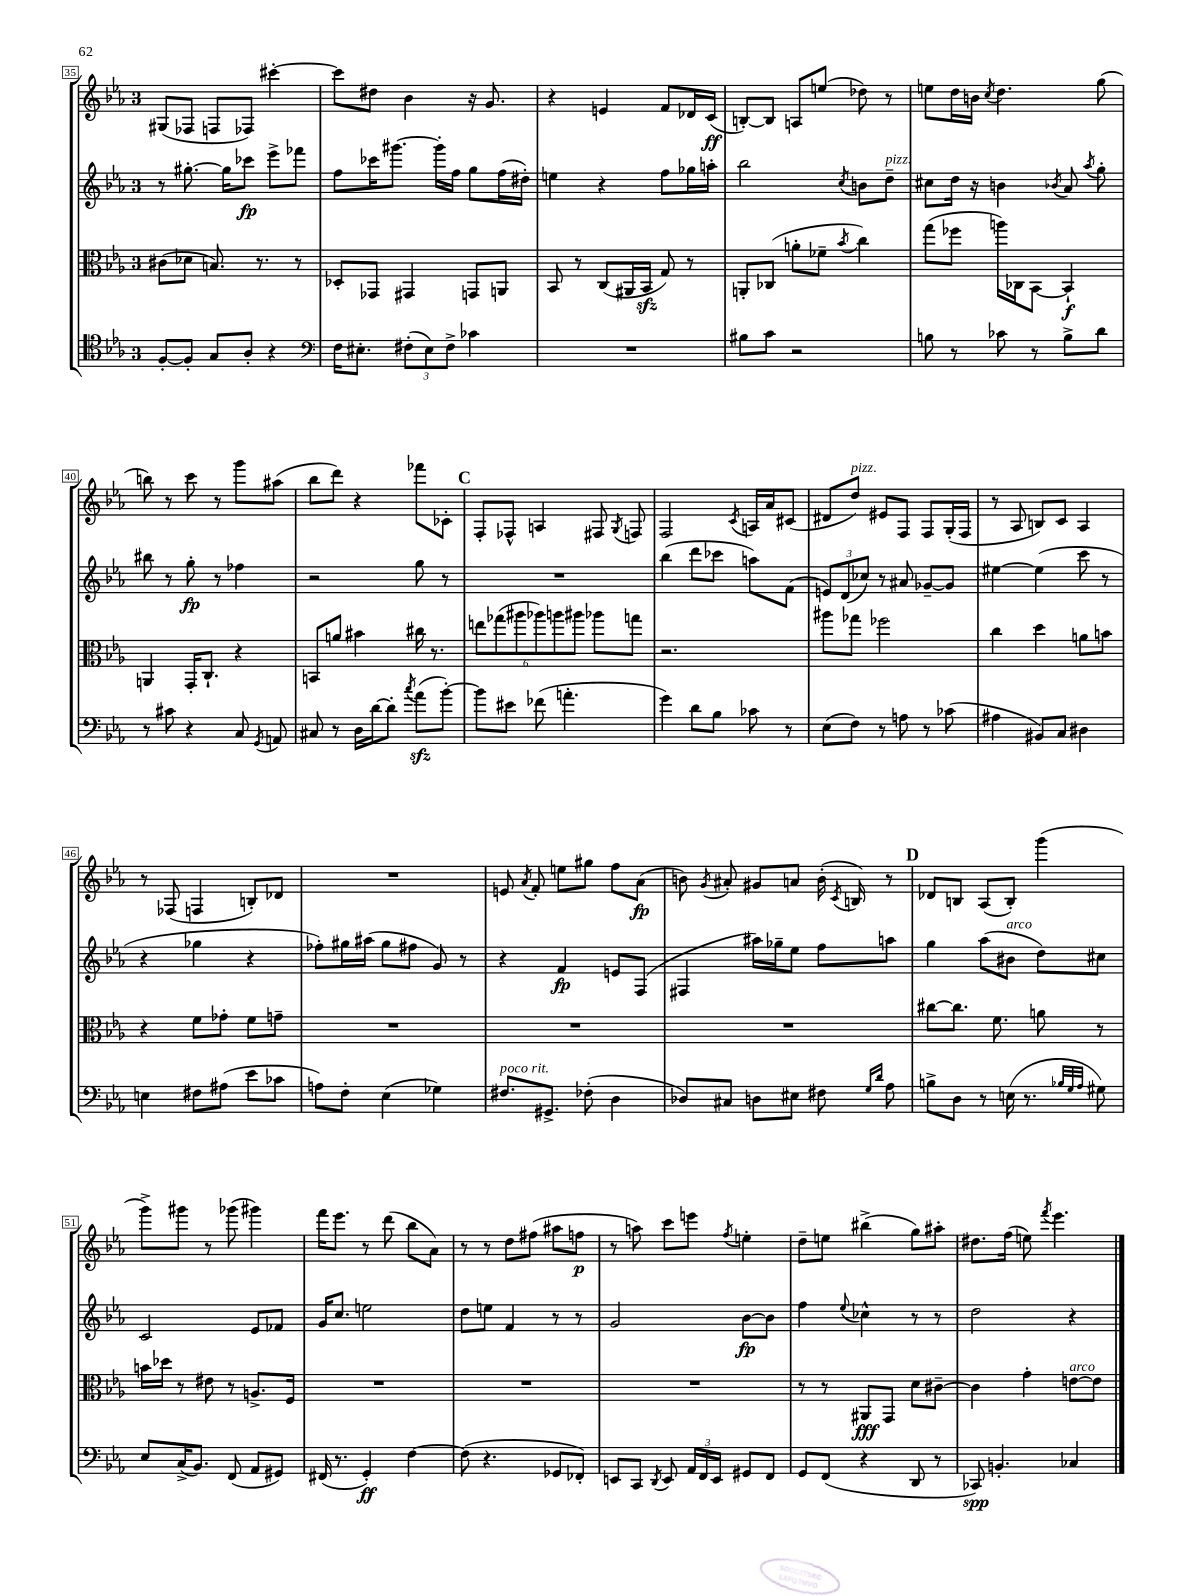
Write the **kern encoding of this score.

**kern	**kern	**kern	**kern
*staff4	*staff3	*staff2	*staff1
*clefC4	*clefC3	*clefG2	*clefG2
*k[b-e-a-]	*k[b-e-a-]	*k[b-e-a-]	*k[b-e-a-]
*M3/4	*M3/4	*M3/4	*M3/4
[8F'	(8c#	8r	(8G#
8F']	8d-	[8.gg#'	8F-
8G	8.B)	.	8F
.	.	16gg#]	.
8A-'	.	8ccc-	8F-)
.	8.r	.	.
4r	.	8eee-^	[4ccc#'
.	8r	8fff-	.
=	=	=	=
*clefF4	*	*	*
16F	8D-'	8ff	8ccc#]
8.E#'	.	.	.
.	8GG-	16ccc-	8dd#
.	.	[8.ggg#	.
(12F#'	4GG#	.	4b-
12E#)	.	.	.
.	.	16ggg#']	.
12F#^	.	.	.
.	.	16ff	.
4c-	8GG	8gg	16r
.	.	.	8.g
.	8AA	(16ff	.
.	.	16dd#')	.
=	=	=	=
2.r	8BB-	4ee	4r
.	8r	.	.
.	(8C	4r	4e
.	16AA#	.	.
.	16BB-	.	.
.	8G)	8ff	8f
.	8r	16gg-	16d-
.	.	16aa'	(16c
=	=	=	=
8B#	8AA'	2bb-	[8B')
8c	(8C-	.	8B]
2r	8a'	.	8A
.	8f-~	.	(8ee
.	8qb-	8qcc	.
.	4cc)	8b	8dd-)
.	.	8dd~	8r
=	=	=	=
8B	(8gg	8cc#	8ee
8r	8ff-	16dd	16dd
.	.	16r	16b
.	.	.	8qcc
8c-	16aa)	4b	4.dd
.	16C-	.	.
8r	[8BB-	.	.
.	.	8qb-	.
8B^	4BB-`]	8a-	.
.	.	8qaa-	.
8d	.	8gg'	(8gg
=	=	=	=
8r	4AA	8bb#	8bb)
8c#	.	8r	8r
4r	16GG'	8gg'	8ccc
.	8.C`	.	.
.	.	8r	8r
8C	4r	4ff-	8ggg
8qGG	.	.	.
8AA	.	.	(8aa#
=	=	=	=
8C#	8BB	2r	8bb-
8r	8a	.	8ddd)
16D	4b#	.	4r
[16d	.	.	.
8d']	.	.	.
8qcc	.	.	.
(8a-	16cc#	8gg	8fff-
.	8.r	.	.
[8b-')	.	8r	8c-'
=	=	=	=
8b-]	12ee	2.r	8F'
.	(12gg-	.	.
8e#	.	.	8F-^^
.	12aa#	.	.
(8f-	12aa-)	.	4A
.	12aa	.	.
4.a'	.	.	.
.	12aa#	.	.
.	8aa-	.	8F#
.	.	.	8qG
.	8gg	.	8F
=	=	=	=
4g)	2.r	(4bb-	2F
8d	.	8ddd	.
8B-	.	8ccc-	.
.	.	.	8qc
8c-	.	8aa)	16A
.	.	.	16a-
8r	.	(8f	(8c#
=	=	=	=
(8E-	8aa#	12e)	8d#
.	.	(12d	.
8F)	8gg-	.	8dd)
.	.	12cc-)	.
8r	2ff-	8r	8e#
8A	.	8a#	8F
8r	.	[8g-~	8F
(8c-	.	8g-]	(16G'
.	.	.	16F
=	=	=	=
4A#	4cc	[4ee#	8r
.	.	.	8A-
8BB#)	4dd	(4ee#]	8B)
8C	.	.	8c
4D#	8a	8ccc	4A-
.	8b	8r	.
=	=	=	=
4E	4r	4r	8r
.	.	.	(8F-
8F#	8f	4gg-	4F
(8A#	8g-'	.	.
8e-	8f	4r	8B')
8c-	8g~	.	8d-
=	=	=	=
8A)	2.r	8ff-')	2.r
8F'	.	16gg#	.
.	.	(16aa#	.
(4E-	.	8gg#	.
.	.	8ff#	.
4G-)	.	8g)	.
.	.	8r	.
=	=	=	=
8.F#	2.r	4r	8e
.	.	.	8qa-
.	.	.	8f'
8.GG#^	.	.	.
.	.	4f	8ee
(8F-'	.	.	8gg#
4D	.	8e	8ff
.	.	(8F	(8a-
=	=	=	=
8D-)	2.r	4F#	8b)
.	.	.	8qg
8C#	.	.	8a#'
8D	.	16aa#)	8g#
.	.	16gg-~	.
8E#	.	8ee-	8a
8F#	.	8ff	(16b'
.	.	.	8qc
.	.	.	16B)
16qqG	.	.	.
16qqd	.	.	.
8A-	.	8aa	8r
=	=	=	=
8B^	[8cc#	4gg	8d-
8D	8.cc#]	.	8B
8r	.	(8aa-	(8A-
.	8.f	.	.
(16E	.	8b#	8B')
8.r	.	.	.
.	8a	8dd)	(4ggg
32qqB-	.	.	.
32qqG	.	.	.
32qqA-	.	.	.
8G#)	8r	8cc#	.
=	=	=	=
8E-	16b	2c	8ggg^)
.	16dd-	.	.
(16C^	8r	.	8ggg#
8.BB-)	.	.	.
.	8e#	.	8r
(8FF	8r	.	(8ggg-
8AA-	8.A^	8e-	4ggg#)
8GG#)	.	8f-	.
.	16F	.	.
=	=	=	=
(16FF#	2.r	16g	16fff
8.r	.	8.cc	8.eee-
4GG')	.	2ee	8r
.	.	.	(8ddd
[4F	.	.	8bb-
.	.	.	8a-)
=	=	=	=
(8F]	2.r	8dd	8r
4.r	.	8ee	8r
.	.	4f	8dd
.	.	.	(8ff#
8GG-	.	8r	8aa#
8FF-')	.	8r	8ff
=	=	=	=
8EE	2.r	2g	8r
8CC	.	.	8aa)
8qDD	.	.	.
8EE	.	.	8ccc
24AA-	.	.	8eee
24FF	.	.	.
24EE	.	.	.
.	.	.	8qff
8GG#	.	[8b-	4ee'
8FF	.	8b-]	.
=	=	=	=
8GG	8r	4ff	8dd~
(8FF	8r	.	8ee
.	.	8qqee-	.
4r	8AA#	4cc-^^	(4bb#^
.	8GG	.	.
8DD	8d	8r	8gg)
8r	[8c#~	8r	8aa#'
=	=	=	=
8CC-)	4c#]	2dd	8.dd#
4.BB'	.	.	.
.	.	.	(16ff
.	4g'	.	8ee)
.	.	.	8qfff
.	.	.	4.eee-
4C-	[8e	4r	.
.	8e]	.	.
==	==	==	==
*-	*-	*-	*-
